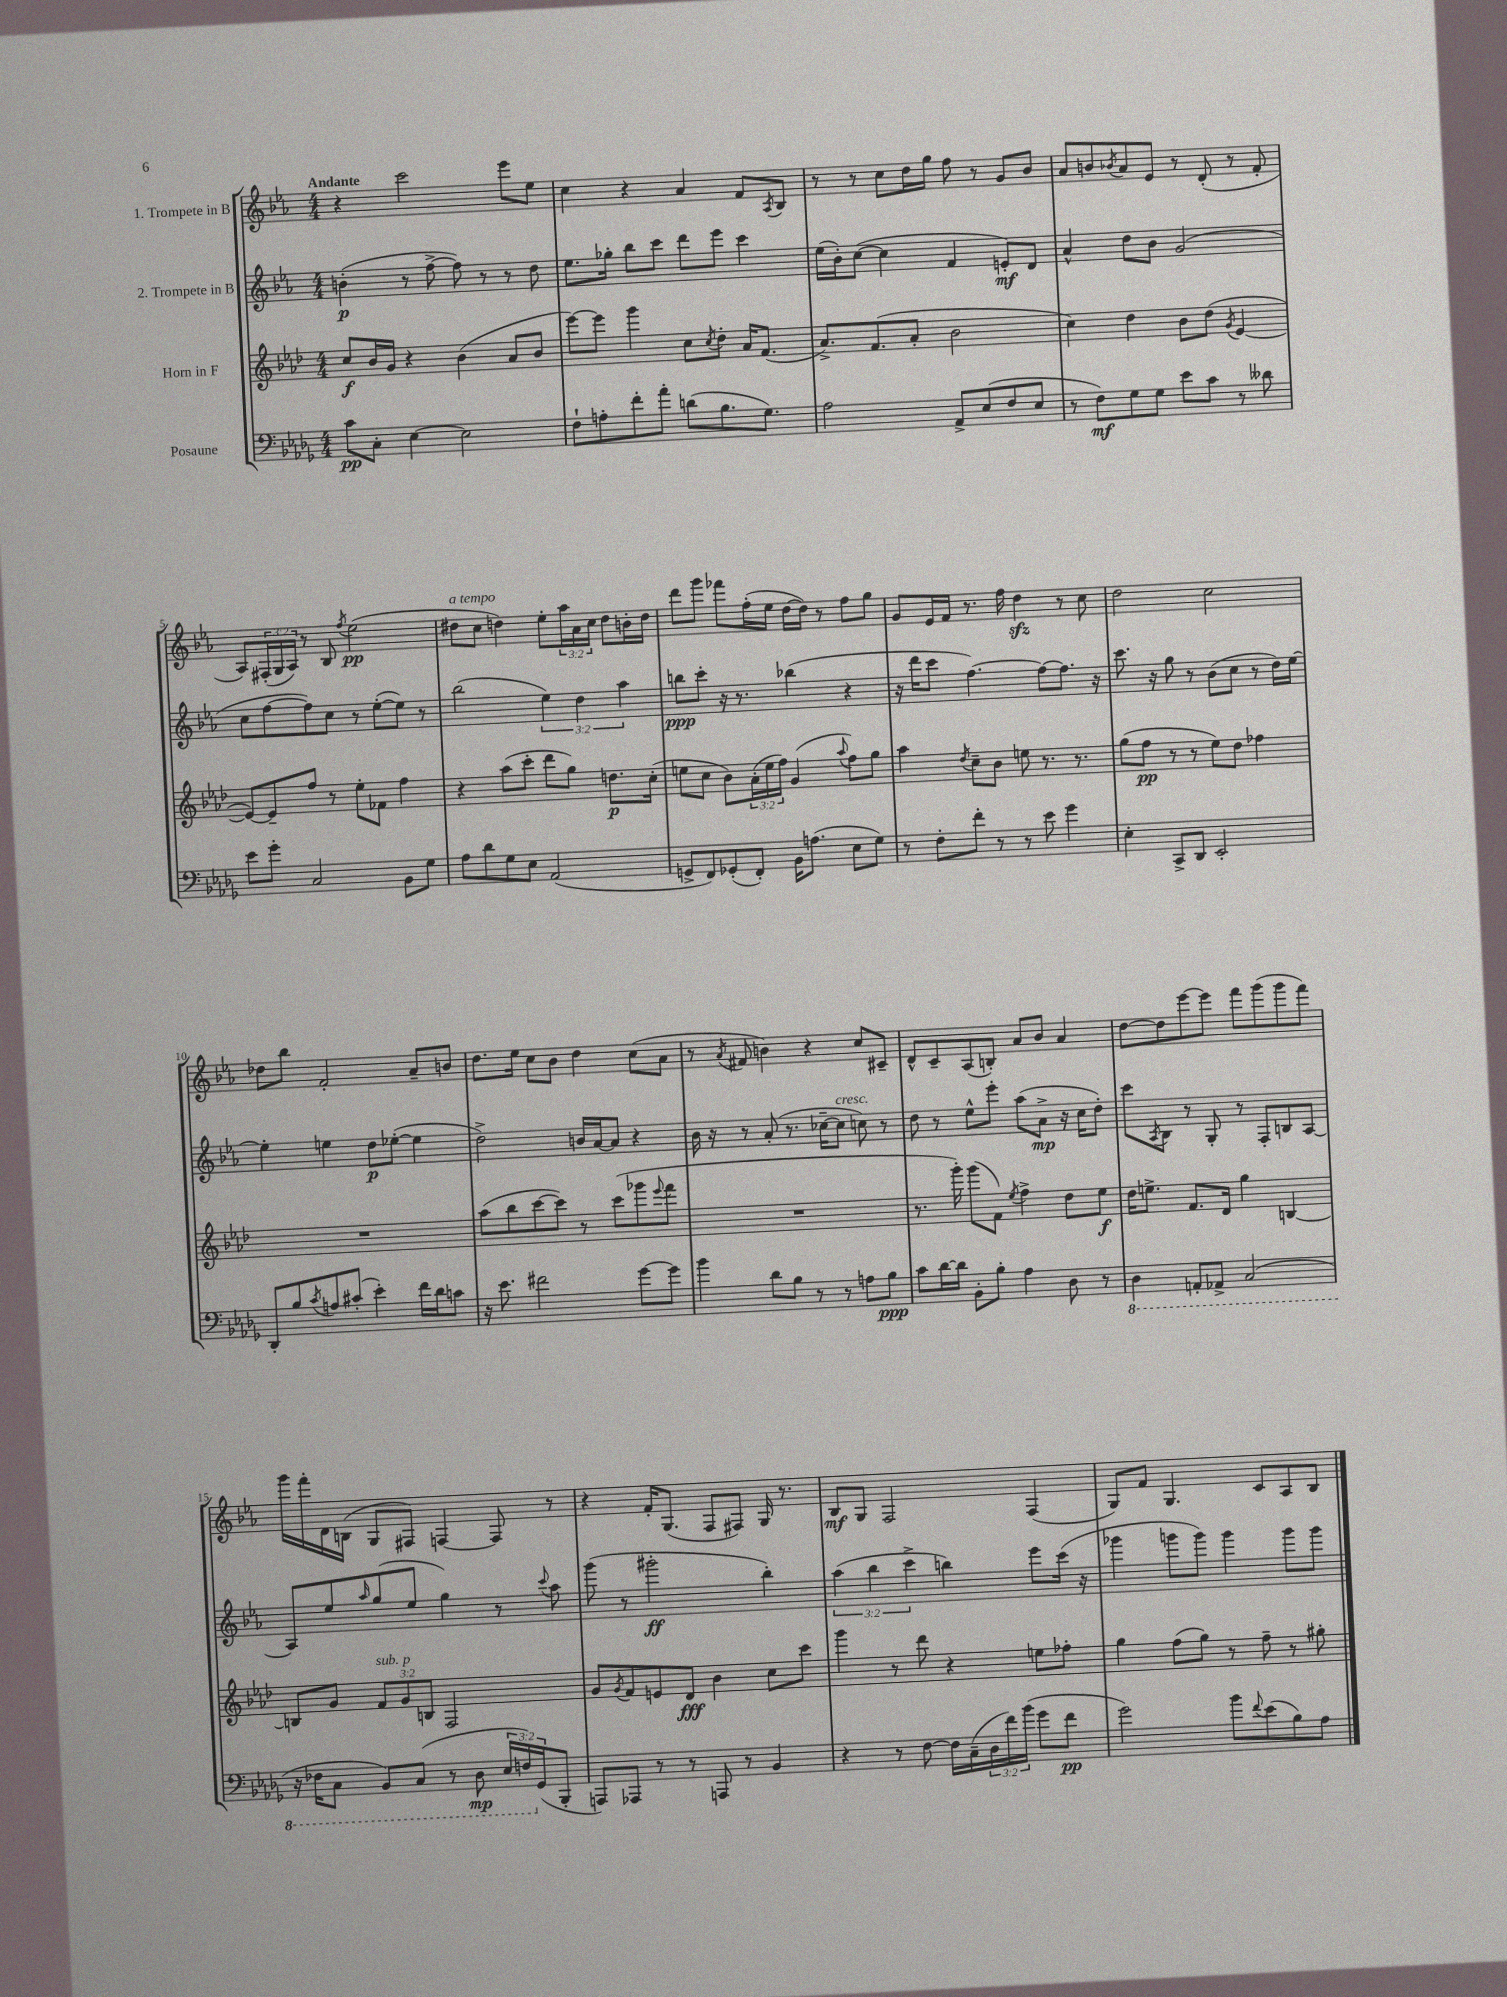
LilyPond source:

<<
\new StaffGroup <<
\new Staff = "s0" \with { instrumentName = "1. Trompete in B" } {
    \clef treble \key ees \major \numericTimeSignature \time 4/4 \override Staff.TupletNumber.text = #tuplet-number::calc-fraction-text \tempo "Andante"
    r4 c'''2 ees'''8 ees''8 |
    c''4 r4 aes'4 f'8 \acciaccatura { aes8 } bes8 |
    r8 r8 c''8 d''16 g''16 f''8 r8 g'8 bes'8 |
    aes'8 b'8 \acciaccatura { bes'8 } aes'8 ees'8 r8 d'8-.( r8 f'8-. |
    aes8) \tuplet 3/2 { fis16-.( g16 aes16) } r8 bes8 \acciaccatura { f''8 } ees''2\pp( |
    dis''8^\markup { \italic "a tempo" } c''8 d''4) ees''8-. \tuplet 3/2 { aes''16 aes'16 c''16 } d''8 b'16-. d''16 |
    d'''8 g'''8 fes'''8 f''16-.( ees''16 d''16~ d''16) r8 f''8 g''8 |
    g'8 ees'16 f'16 r8. f''16 d''4\sfz r8 c''8 |
    d''2 c''2 |
    des''8 bes''8 f'2-. aes'8-- b'8 |
    d''8. ees''16 c''8 bes'8 d''4 c''8( aes'8 |
    r8 \acciaccatura { aes'8 } fis'8 b'4) r4 c''8 cis'8-- |
    d'8-^ c'8-- aes8( b8-.) aes'8 bes'8 aes'4 |
    d''8~ d''8 ees'''8~ ees'''8 f'''8 g'''8( g'''8 f'''8) |
    g'''16 f'''16-. d'16 b16( g8 fis8) f4~ f8 r8 |
    r4 f'16-. g8.( f8 fis8) g16 r8. |
    bes8\mf g8 f2 f4( |
    g8) f'8 g4. c'8 aes8 bes8 \bar "|." |
}
\new Staff = "s1" \with { instrumentName = "2. Trompete in B" } {
    \clef treble \key ees \major \numericTimeSignature \time 4/4 \override Staff.TupletNumber.text = #tuplet-number::calc-fraction-text
    b'4-.\p( r8 f''8~-> f''8) r8 r8 d''8 |
    ees''8. ges''16-. bes''8 c'''8 d'''8 ees'''8 c'''4 |
    ees''16( bes'16-.) c''8~( c''4 f'4 e'8-.\mf) d'8 |
    aes'4-^ d''8 bes'8 g'2( |
    c''8 f''8~ f''8) c''8 r8 ees''8~-.( ees''8) r8 |
    bes''2( \tuplet 3/2 { ees''4) d''4 aes''4 } |
    b''8\ppp c'''8-. r16 r8. bes''4( r4 |
    r16 d'''16 c'''8 f''4.~) f''8~ f''8. r16 |
    c'''8. r16 g''8 r8 bes'8( c''8 r8 d''16) ees''16~ |
    ees''4-. e''4 d''8\p ees''8~-.( ees''4 |
    d''2->) b'16 aes'16~ aes'8 r4 |
    bes'16 r16 r8 aes'8-.( r8. ces''16~-- ces''8^\markup { \italic "cresc." } c''8) r8 |
    d''8 r8 ees''8-^ ees'''8-. aes''8( aes'8->\mp r16 c''16 d''8-.) |
    c'''8 \acciaccatura { aes8 } bes8 r8 g8-. r8 f8-. b8 aes8~ |
    aes8 ees''8 \grace { aes''16 } g''8( ees''8 g''4) r8 \appoggiatura { c'''8 } aes''8 |
    g'''8( r8 gis'''2-.\ff bes''4-.) |
    \tuplet 3/2 { aes''4( bes''4 c'''4-> } b''4) ees'''8 c'''16( r16 |
    ges'''4 g'''8 g'''8) g'''4 g'''8 g'''8 \bar "|." |
}
\new Staff = "s2" \with { instrumentName = "Horn in F" } {
    \clef treble \key aes \major \numericTimeSignature \time 4/4 \override Staff.TupletNumber.text = #tuplet-number::calc-fraction-text
    c''8\f bes'16 g'16 r4 bes'4( aes'8 bes'8 |
    ees'''8~) ees'''8 g'''4 c''8 \acciaccatura { c''8 } des''8-. aes'16 f'8.( |
    aes'8.->) f'8.( aes'8-. bes'2 |
    c''4) des''4 bes'8 des''8( \acciaccatura { g'8 } ees'4~ |
    ees'8~) ees'8-- f''8 r8 ees''8-. fes'8 f''4 |
    r4 aes''8( c'''8-. des'''8 g''8) d''8.\p c''16-.( |
    e''8 c''8 bes'8) \tuplet 3/2 { aes'16-.( e''16 f''16) } g'4( \appoggiatura { aes''8 } f''8) g''8 |
    aes''4 \acciaccatura { des''8 } c''8-- bes'8 e''8 r8. r8. |
    g''8( f''8\pp r8 r8 ees''8) des''8 fes''4 |
    R1 |
    aes''8( bes''8 c'''8~ c'''8) r8 c'''8( ges'''8 \appoggiatura { ees'''8 } f'''8 |
    R1 |
    r8. g'''16-.) g'''8( f'8) \acciaccatura { ees''8 } f''4-> des''8 ees''8\f |
    des''16 e''8.-> f'8. des'16 g''4 b4~ |
    b8 g'8 \tuplet 3/2 { f'8^\markup { \italic "sub. p" } g'8 b8 } f2 |
    g'8 \acciaccatura { g'8 } f'8 e'8 des'8\fff bes'4 c''8 c'''8 |
    g'''4 r8 des'''8 r4 e''8 fes''8-. |
    g''4 f''8( g''8) r8 f''8-- r8 gis''8-. \bar "|." |
}
\new Staff = "s3" \with { instrumentName = "Posaune" } {
    \clef bass \key des \major \numericTimeSignature \time 4/4 \override Staff.TupletNumber.text = #tuplet-number::calc-fraction-text
    c'8\pp c8-. ees4~ ees2 |
    f8-! a8-. f'8-. aes'8-. d'8( bes8. ges8.) |
    aes2 aes,8-> ees8( f8 ees8 |
    r8 f8\mf) ges8 ges8 ees'8 c'8 r8 deses'8 |
    ees'8 ges'8-. c2 bes,8 ges8 |
    aes8 des'8 ges8 ees8 aes,2( |
    g,8-> f,8) ges,8-.( f,8-.) bes,16 a8.( ees8 ges8) |
    r8 f8-. f'8-. r8 r8 ees'8 ges'4 |
    ees4-. c,8-> des,8 ees,2-. |
    des,8-. bes8 \acciaccatura { c'8 } a8 cis'8-.( ees'4-.) f'16 des'16 c'8 |
    r16 ees'8. fis'2 ges'8~ ges'8 |
    bes'4 des'8 bes8 r8 r8 a8 bes8\ppp |
    c'8 des'16~ des'16 bes,8-. bes8-. aes4 des8 r8 |
    \ottava #-1 des,4 a,,8-. aes,,8-> c,2( |
    r16 fes,16 c,8 bes,,8) c,8( r8 des,8\mp \tuplet 3/2 { ees,16 f,16) \ottava #0 ges,16( } bes,,8-. |
    a,,8) aes,,8 r8 r8 a,,8 r8 bes,4 |
    r4 r8 f8~ f16 c16--( \tuplet 3/2 { des16 f'16) bes'16( } ges'8 f'8\pp |
    ges'2) bes'8 \appoggiatura { f'8 } ees'8( bes8) aes8 \bar "|." |
}
>>
>>
